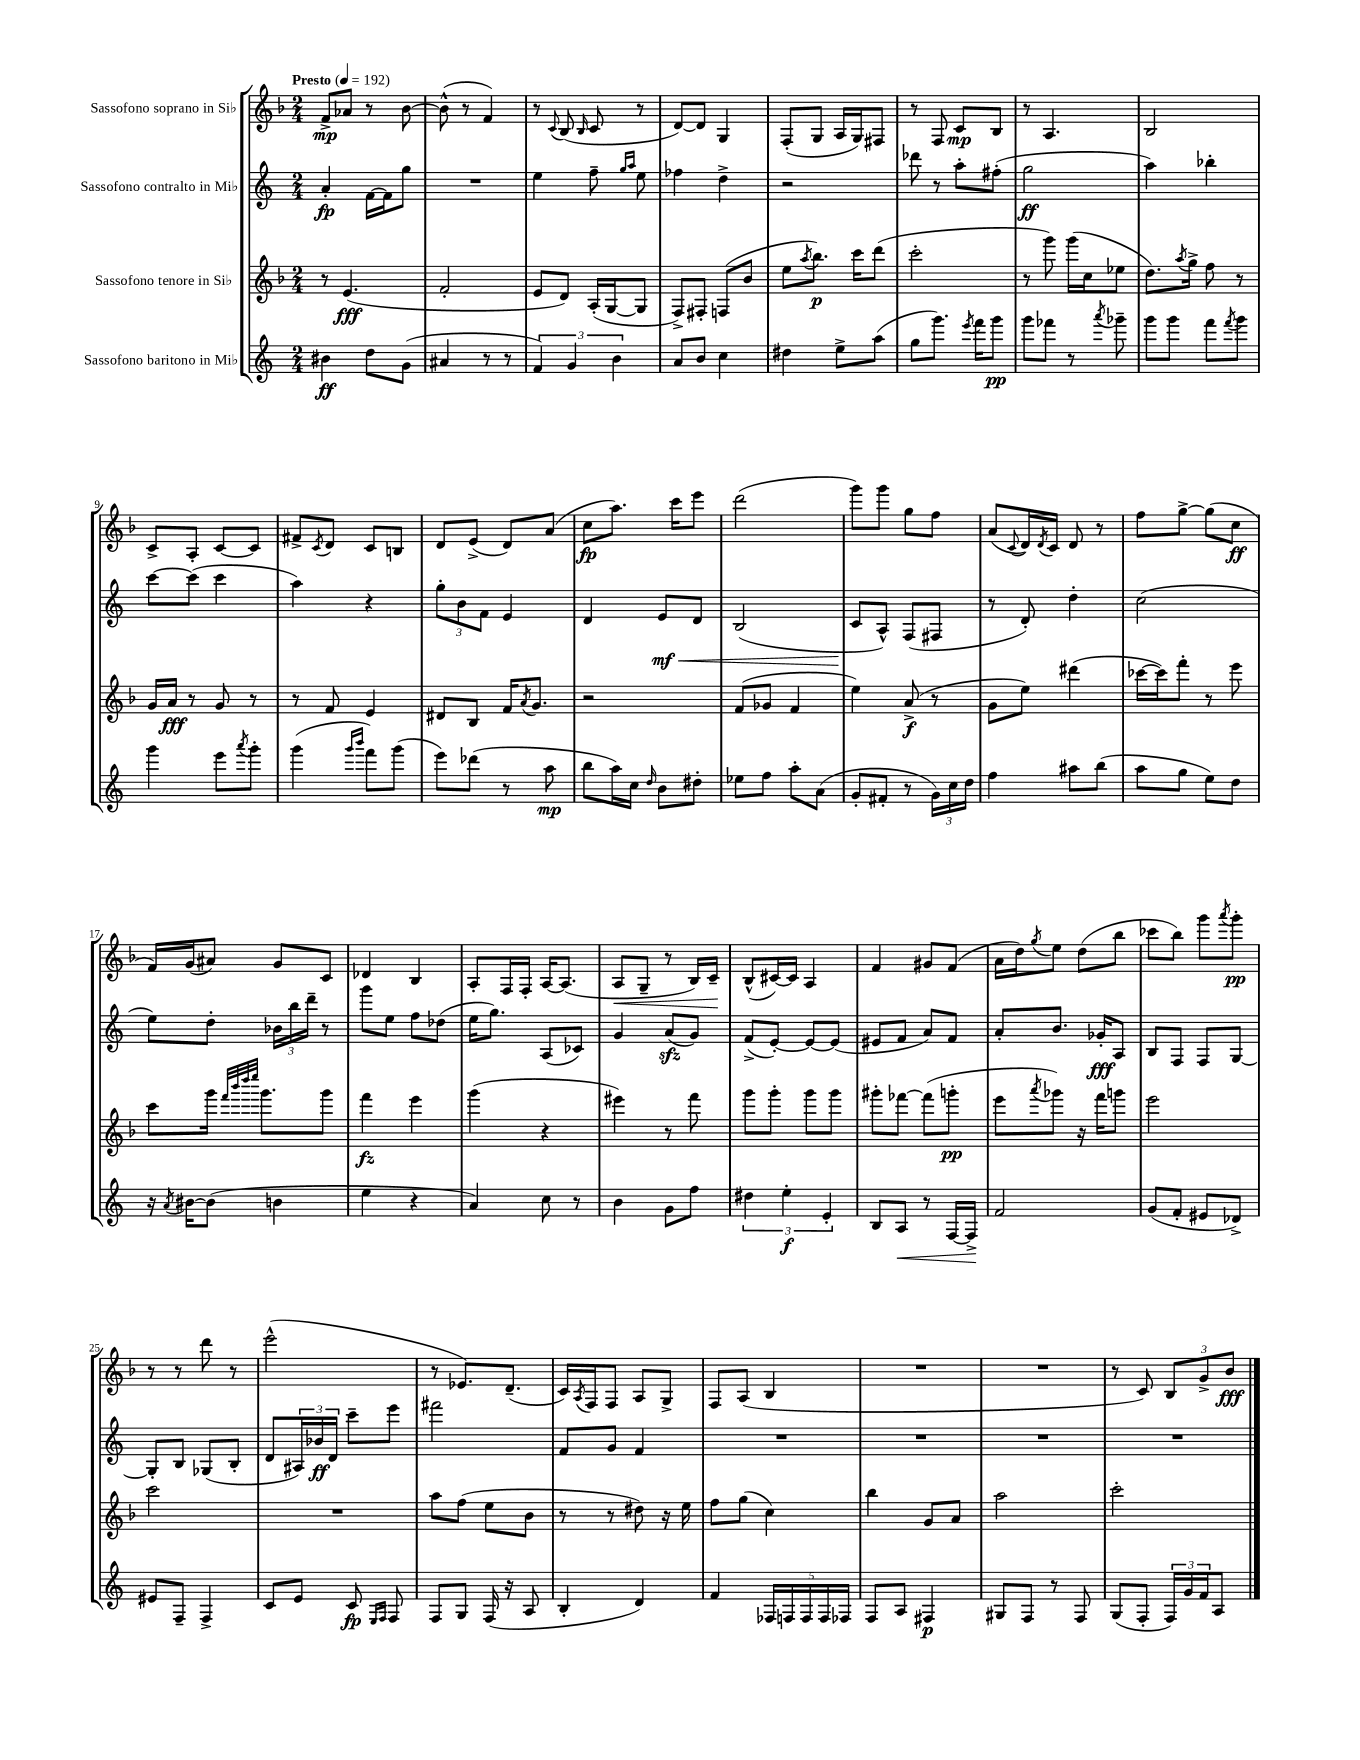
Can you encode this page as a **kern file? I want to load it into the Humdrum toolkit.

**kern	**dynam	**kern	**dynam	**kern	**dynam	**kern	**dynam
*part4	*part4	*part3	*part3	*part2	*part2	*part1	*part1
*staff4	*staff4	*staff3	*staff3	*staff2	*staff2	*staff1	*staff1
*I"Sassofono baritono in Mi♭	*	*I"Sassofono tenore in Si♭	*	*I"Sassofono contralto in Mi♭	*	*I"Sassofono soprano in Si♭	*
*clefG2	*	*clefG2	*	*clefG2	*	*clefG2	*
*k[]	*	*k[b-]	*	*k[]	*	*k[b-]	*
*M2/4	*	*M2/4	*	*M2/4	*	*M2/4	*
*MM192	*	*MM192	*	*MM192	*	*MM192	*
=1	=1	=1	=1	=1	=1	=1	=1
!	!	!	!	!	!	!LO:TX:a:B:t=Presto	!
4b#X\	ff	8r	.	4a'/	fp	8f^/L	mp
.	.	(4.e/	fff	.	.	8a-X/J	.
8dd\L	.	.	.	[16f\LL	.	8r	.
.	.	.	.	16f\J]	.	.	.
(8g\J	.	.	.	8gg\J	.	[8b-\	.
=2	=2	=2	=2	=2	=2	=2	=2
4a#X/	.	2f'/	.	2r	.	(8b-^^\]	.
.	.	.	.	.	.	8r	.
8r	.	.	.	.	.	4f/)	.
8r	.	.	.	.	.	.	.
=3	=3	=3	=3	=3	=3	=3	=3
6f/)	.	8e/L	.	4ee\	.	8r	.
.	.	.	.	.	.	8qqc/	.
.	.	8d/J)	.	.	.	(8B-/	.
6g/	.	.	.	.	.	.	.
.	.	.	.	.	.	16qqB-/	.
.	.	(16A'/LL	.	8ff~\	.	8c/	.
.	.	[16G/J	.	.	.	.	.
6b\	.	.	.	.	.	.	.
.	.	.	.	16qqgg/LL	.	.	.
.	.	.	.	16qqaa/JJ	.	.	.
.	.	8G/J]	.	8ee\	.	8r	.
=4	=4	=4	=4	=4	=4	=4	=4
8a/L	.	8F^/L)	.	4ff-X\	.	[8d/L)	.
8b/J	.	8F#X'/J	.	.	.	8d/J]	.
4cc\	.	(8Fn/L	.	4dd^\	.	4G/	.
.	.	8b-/J	.	.	.	.	.
=5	=5	=5	=5	=5	=5	=5	=5
4dd#X\	.	8ee\L	.	2r	.	(8F'/L	.
.	.	8qaa/	.	.	.	.	.
.	.	8.bb-\J)	p	.	.	8G/J	.
8ee^\L	.	.	.	.	.	16A/LL	.
.	.	16ccc\KL	.	.	.	16G/J)	.
(8aa\J	.	(8ddd\J	.	.	.	8F#X/J	.
=6	=6	=6	=6	=6	=6	=6	=6
8gg\L	.	2ccc'\	.	8ddd-X\	.	8r	.
8.ggg\J)	.	.	.	8r	.	8F/	.
.	.	.	.	8aa'\L	.	8c/L	mp
8qeee/	.	.	.	.	.	.	.
16fff\KL	.	.	.	.	.	.	.
8ggg\J	pp	.	.	(8ff#X'\J	.	8B-/J	.
=7	=7	=7	=7	=7	=7	=7	=7
8ggg\L	.	8r	.	2gg\	ff	8r	.
8fff-X\J	.	8ggg\)	.	.	.	4.A/	.
8r	.	(16ggg\LL	.	.	.	.	.
.	.	16cc\J	.	.	.	.	.
8qaaa/	.	.	.	.	.	.	.
8ggg-X~\	.	8ee-X\J	.	.	.	.	.
=8	=8	=8	=8	=8	=8	=8	=8
8ggg\L	.	8.dd\L)	.	4aa\)	.	2B-/	.
8ggg\J	.	.	.	.	.	.	.
.	.	8qaa/	.	.	.	.	.
.	.	16gg^\Jk	.	.	.	.	.
8fff\L	.	8ff\	.	4bb-X'\	.	.	.
8qfff/	.	.	.	.	.	.	.
8ggg\J	.	8r	.	.	.	.	.
!!LO:LB:g=z
=9	=9	=9	=9	=9	=9	=9	=9
4ggg\	.	16g/LL	.	[8ccc\L	.	8c^/L	.
.	.	16a/JJ	fff	.	.	.	.
.	.	8r	.	(8ccc\J]	.	8A'/J	.
8eee\L	.	8g/	.	4ccc\	.	[8c/L	.
8qaaa/	.	.	.	.	.	.	.
8ggg'\J	.	8r	.	.	.	8c/J]	.
=10	=10	=10	=10	=10	=10	=10	=10
(4ggg\	.	8r	.	4aa\)	.	8f#X^/L	.
.	.	.	.	.	.	8qc/	.
.	.	8f/	.	.	.	8d/J	.
16qqggg/LL	.	.	.	.	.	.	.
16qqbbb/JJ	.	.	.	.	.	.	.
8fff\L)	.	4e/	.	4r	.	8c/L	.
(8ggg\J	.	.	.	.	.	8Bn/J	.
=11	=11	=11	=11	=11	=11	=11	=11
8eee\L)	.	8d#X/L	.	12gg'\L	.	8d/L	.
.	.	.	.	12b\	.	.	.
(8ddd-X\J	.	8B-/J	.	.	.	(8e^/J	.
.	.	.	.	12f\J	.	.	.
8r	.	16f/KL	.	4e/	.	8d/L)	.
.	.	8qa/	.	.	.	.	.
.	.	8.g/J	.	.	.	.	.
8aa\	mp	.	.	.	.	(8a/J	.
=12	=12	=12	=12	=12	=12	=12	=12
8bb\L	.	2r	.	4d/	.	8cc\L	fp
16aa\L)	.	.	.	.	.	8.aa\J)	.
16cc\JJ	.	.	.	.	.	.	.
16qqdd/	.	.	.	.	.	.	.
!	!	!	!	!	!LO:HP:b	!	!
8b\L	.	.	.	8e/L	< mf	.	.
.	.	.	.	.	.	16ccc\KL	.
8dd#X'\J	.	.	.	8d/J	.	8eee\J	.
=13	=13	=13	=13	=13	=13	=13	=13
8ee-X\L	.	(8f/L	.	(2B/	.	(2ddd\	.
8ff\J	.	8g-X/J	.	.	.	.	.
8aa'\L	.	4f/	.	.	.	.	.
(8a\J	.	.	.	.	.	.	.
=14	=14	=14	=14	=14	=14	=14	=14
8g'/L	.	4ee\)	.	8c/L	.	8ggg\L)	.
8f#X'/J	.	.	.	8A^^/J)	[	8ggg\J	.
8r	.	(8a^/	f	(8F/L	.	8gg\L	.
24g\LL)	.	8r	.	8F#X/J	.	8ff\J	.
24cc\	.	.	.	.	.	.	.
24dd\JJ	.	.	.	.	.	.	.
=15	=15	=15	=15	=15	=15	=15	=15
4ff\	.	8g\L	.	8r	.	(8a/L	.
.	.	.	.	.	.	8qqc/	.
.	.	8ee\J)	.	8d'/)	.	16d/L)	.
.	.	.	.	.	.	8qd/	.
.	.	.	.	.	.	16c/JJ	.
8aa#X\L	.	(4ddd#X\	.	4dd'\	.	8d/	.
(8bb\J	.	.	.	.	.	8r	.
=16	=16	=16	=16	=16	=16	=16	=16
8aa\L	.	[16ccc-X\LL	.	(2cc\	.	8ff\L	.
.	.	16ccc-\J])	.	.	.	.	.
8gg\J	.	8fff'\J	.	.	.	[8gg^\J	.
8ee\L)	.	8r	.	.	.	(8gg\L]	.
8dd\J	.	8eee\	.	.	.	8cc\J	ff
!!LO:LB:g=z
=17	=17	=17	=17	=17	=17	=17	=17
16r	.	8ccc\L	.	8ee\L)	.	16f/LL)	.
8qa/	.	.	.	.	.	.	.
[16b#X\KL	.	.	.	.	.	(16g/J	.
(8b#\J]	.	16ggg\Jk	.	8dd'\J	.	8a#X/J)	.
.	.	32qqfff/LLL	.	.	.	.	.
.	.	32qqbbb-/	.	.	.	.	.
.	.	32qqdddd/	.	.	.	.	.
.	.	32qqeeee/JJJ	.	.	.	.	.
.	.	8.ggg\L	.	.	.	.	.
4bn\	.	.	.	24b-X\LL	.	8g/L	.
.	.	.	.	24bb\	.	.	.
.	.	.	.	24ddd~\JJ	.	.	.
.	.	8ggg\J	.	8r	.	8c/J	.
=18	=18	=18	=18	=18	=18	=18	=18
4ee\	.	4fff\	fz	8ggg\L	.	4d-X/	.
.	.	.	.	8ee\J	.	.	.
4r	.	4eee\	.	8ff\L	.	4B-/	.
.	.	.	.	(8dd-X\J	.	.	.
=19	=19	=19	=19	=19	=19	=19	=19
4a/)	.	(4ggg\	.	16ee\KL	.	8A'/L	.
.	.	.	.	8.gg\J)	.	.	.
.	.	.	.	.	.	16F/L	.
.	.	.	.	.	.	16F'/JJ	.
8cc\	.	4r	.	(8A/L	.	[16A/KL	.
.	.	.	.	.	.	(8.A/J]	.
8r	.	.	.	8c-X/J)	.	.	.
=20	=20	=20	=20	=20	=20	=20	=20
!	!	!	!	!	!	!	!LO:HP:b
4b\	.	4eee#X\)	.	4g/	.	8A/L	<
.	.	.	.	.	.	8G~/J	.
8g\L	.	8r	.	(8azz/L	.	8r	.
8ff\J	.	8fff\	.	8g/J)	.	16B-/LL)	.
.	.	.	.	.	.	16c~/JJ	.
.	.	.	.	.	.	.	[
=21	=21	=21	=21	=21	=21	=21	=21
6dd#X\	.	8ggg\L	.	(8f^/L	.	(8B-^^/L	.
.	.	8ggg'\J	.	[8e'/J)	.	[16c#X/L)	.
6ee'\	f	.	.	.	.	.	.
.	.	.	.	.	.	16c#/JJ]	.
.	.	8ggg\L	.	8e/L_	.	4A/	.
6e'/	.	.	.	.	.	.	.
.	.	8ggg\J	.	(8e/J]	.	.	.
=22	=22	=22	=22	=22	=22	=22	=22
8B/L	.	8ggg#X'\L	.	8e#X/L	.	4f/	.
!	!LO:HP:b	!	!	!	!	!	!
8A/J	<	[8fff-X\J	.	8f/J	.	.	.
8r	.	(8fff-\L]	.	8a/L)	.	8g#X/L	.
[16F/LL	.	8gggn'\J	pp	8f/J	.	(8f/J	.
16F^/JJ]	.	.	.	.	.	.	.
.	[	.	.	.	.	.	.
=23	=23	=23	=23	=23	=23	=23	=23
2f/	.	8eee\L	.	8a'/L	.	16a\LL	.
.	.	.	.	.	.	16dd\J)	.
.	.	8qaaa/	.	.	.	8qgg/	.
.	.	8ggg-X\J)	.	8.b/J	.	8ee\J	.
.	.	16r	.	.	.	(8dd\L	.
.	.	16fff\KL	.	16g-X'/KL	fff	.	.
.	.	8gggn\J	.	8A/J	.	8bb-\J	.
=24	=24	=24	=24	=24	=24	=24	=24
(8g/L	.	2eee\	.	8B/L	.	8ccc-X\L	.
8f'/J	.	.	.	8F/J	.	8bb-\J)	.
8e#X/L	.	.	.	8F/L	.	8ggg\L	.
.	.	.	.	.	.	8qaaa/	.
8d-X^/J)	.	.	.	[8G/J	.	8ggg'\J	pp
!!LO:LB:g=z
=25	=25	=25	=25	=25	=25	=25	=25
8e#X/L	.	2ccc\	.	8G'/L]	.	8r	.
8F~/J	.	.	.	8B/J	.	8r	.
4F^/	.	.	.	(8G-X/L	.	8ddd\	.
.	.	.	.	8B'/J	.	8r	.
=26	=26	=26	=26	=26	=26	=26	=26
8c/L	.	2r	.	8d/L	.	(2eee^^\	.
8e/J	.	.	.	24A#X/L)	.	.	.
.	.	.	.	24b-X/	ff	.	.
.	.	.	.	24d/JJ	.	.	.
8c/	fp	.	.	8ccc~\L	.	.	.
16qqE/LL	.	.	.	.	.	.	.
16qqF/JJ	.	.	.	.	.	.	.
8F/	.	.	.	8eee\J	.	.	.
=27	=27	=27	=27	=27	=27	=27	=27
8F/L	.	8aa\L	.	2fff#X\	.	8r	.
8G/J	.	(8ff\J	.	.	.	8.e-X/L)	.
(16F/	.	8ee\L	.	.	.	.	.
16r	.	.	.	.	.	(8.d~/J	.
8A/	.	8b-\J	.	.	.	.	.
=28	=28	=28	=28	=28	=28	=28	=28
4B'/	.	8r	.	8f/L	.	16c/LL)	.
.	.	.	.	.	.	8qA/	.
.	.	.	.	.	.	16F/J	.
.	.	8r	.	8g/J	.	8F/J	.
4d/)	.	8dd#X\)	.	4f/	.	8A/L	.
.	.	16r	.	.	.	8G^/J	.
.	.	16ee\	.	.	.	.	.
=29	=29	=29	=29	=29	=29	=29	=29
4f/	.	8ff\L	.	2r	.	8F/L	.
.	.	(8gg\J	.	.	.	(8A/J	.
20F-X/LL	.	4cc\)	.	.	.	4B-/	.
20Fn/	.	.	.	.	.	.	.
20F/	.	.	.	.	.	.	.
20F/	.	.	.	.	.	.	.
20F-X/JJ	.	.	.	.	.	.	.
=30	=30	=30	=30	=30	=30	=30	=30
8F/L	.	4bb-\	.	2r	.	2r	.
8A/J	.	.	.	.	.	.	.
4F#X/	p	8g/L	.	.	.	.	.
.	.	8a/J	.	.	.	.	.
=31	=31	=31	=31	=31	=31	=31	=31
8G#X/L	.	2aa\	.	2r	.	2r	.
8F/J	.	.	.	.	.	.	.
8r	.	.	.	.	.	.	.
8F/	.	.	.	.	.	.	.
=32	=32	=32	=32	=32	=32	=32	=32
(8G/L	.	2ccc'\	.	2r	.	8r	.
8F'/J	.	.	.	.	.	8c/)	.
24F/LL)	.	.	.	.	.	12B-/L	.
24g/	.	.	.	.	.	.	.
24f/J	.	.	.	.	.	12g^/	.
8A/J	.	.	.	.	.	.	.
.	.	.	.	.	.	12b-/J	fff
==	==	==	==	==	==	==	==
*-	*-	*-	*-	*-	*-	*-	*-
